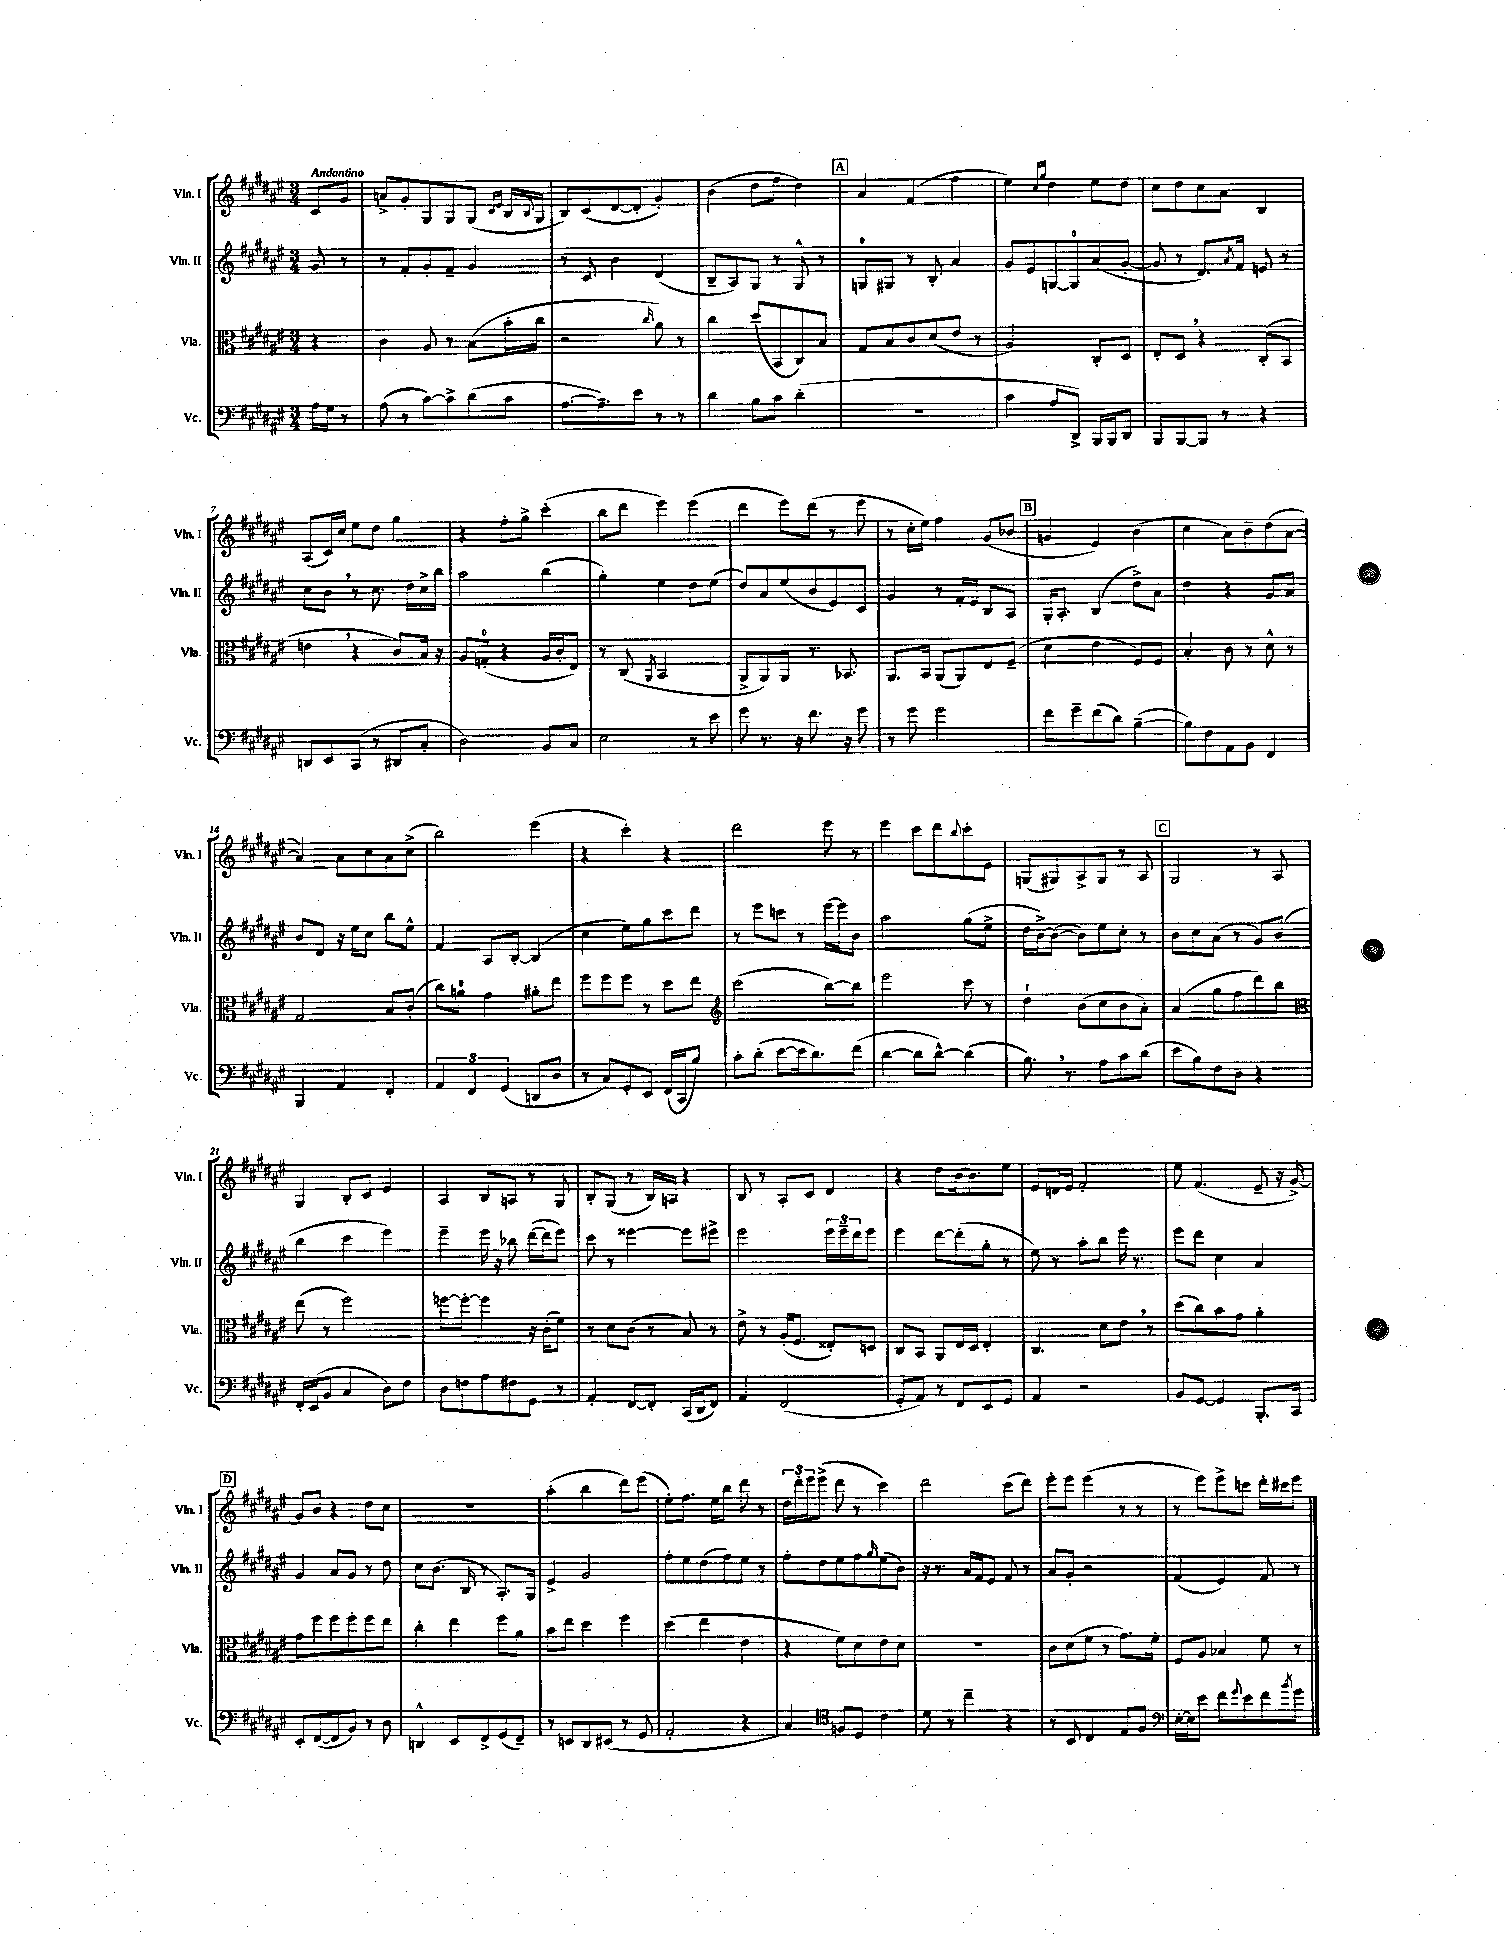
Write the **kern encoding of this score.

**kern	**kern	**kern	**kern
*staff4	*staff3	*staff2	*staff1
*clefF4	*clefC3	*clefG2	*clefG2
*k[f#c#g#d#a#e#]	*k[f#c#g#d#a#e#]	*k[f#c#g#d#a#e#]	*k[f#c#g#d#a#e#]
*M3/4	*M3/4	*M3/4	*M3/4
16A#	4r	8g#	8c#
16G#	.	.	.
8r	.	8r	8g#
=	=	=	=
(8A#	4c#	8r	8a^
8r	.	8f#'	8g#'
[8c#)	8A#	8g#'	8G#
8c#^]	8r	8f#~	8G#
(8d#	(8B	4g#	(8G#
.	.	.	16qqc#
.	.	.	16qqe#
8c#	16b'	.	16B
.	.	.	8qqB
.	16cc#	.	16G#
=	=	=	=
[8.A#	2r	8r	8B)
.	.	8c#	(8c#
8.A#~])	.	.	.
.	.	4b	[8d#
8e#	.	.	8d#']
.	16qqcc#	.	.
8r	8a#)	(4d#	4g#')
8r	8r	.	.
=	=	=	=
4d#	4cc#	8B~	(4b
.	.	8A#)	.
8B	(8dd#	8G#	8dd#
8c#	8BB	8r	8ff#
(4d#'	8C#)	8G#^^	4dd#)
.	8B	8r	.
=	=	=	=
2.r	8G#	8G	4a#
.	8B	8G#	.
.	8c#	8r	(4f#
.	(8d#	8B'	.
.	8e#	4a#	4ff#
.	8r	.	.
=	=	=	=
4c#	2A#)	8g#	4ee#)
.	.	8e#	.
.	.	.	16qqcc#
.	.	.	16qqgg#
8A#	.	[8G	4dd#
8DD#^)	.	8G]	.
16BBB	8C#'	(8a#	8ee#
16BBB	.	.	.
8DD#	8D#	[8g#'	8dd#
=	=	=	=
8BBB	8E#'	8g#]	8cc#
[8BBB	8D#	8r	8dd#
8BBB]	4r	8.d#)	8cc#
8r	.	.	8a#
.	.	8qa#	.
.	.	16f#	.
4r	(8C#'	8e	4B
.	8BB	8r	.
=	=	=	=
8DD	4e	8cc#	(8A#
8EE#	.	8b	16c#)
.	.	.	16cc#
(8CC#	4r	8r	8ee#
8r	.	8.cc#	8dd#
8DD#	8c#)	.	4gg#
.	.	16dd#	.
8C#'	16B	16cc#^	.
.	16r	16bb	.
=	=	=	=
2D#)	8A#	2aa#	4r
.	(8G'	.	.
.	4r	.	8ff#'
.	.	.	8gg#^
8BB	16A#	(4bb	(4ccc#'
.	16c#'	.	.
8C#	8E#)	.	.
=	=	=	=
2E#	8r	4gg#')	8bb
.	(8C#	.	8ddd#
.	8qAA#	.	.
.	2BB	4ee#	4eee#)
8r	.	8dd#	(4eee#
8e#	.	(8ee#	.
=	=	=	=
8g#	8AA#^	8dd#)	4ddd#
8.r	8AA#)	8a#	.
.	8AA#	(8ee#	8eee#)
16r	.	.	.
8.f#	8.r	8b	(8ddd#
.	.	8e#)	8r
16r	8.BB-	.	.
8g#	.	8c#	8eee#
=	=	=	=
8r	8.AA#	4g#	8r
8g#	.	.	16cc#'
.	16BB	.	16ee#)
2g#	(8AA#	8r	4ff#
.	8AA#)	16f#'	.
.	.	16e#	.
.	8E#	8B	(8g#
.	(8F#~	8A#	8b-
=	=	=	=
8f#	4d#	16G#'	4g
.	.	8.A#'	.
8g#~	.	.	.
(8f#	4e#	(4B	4e#)
8d#)	.	.	.
([4B~	8F#)	8dd#^)	(4b
.	8F#	8a#	.
=	=	=	=
8B])	4B'	4dd#	4cc#
8F#	.	.	.
8AA#	8c#	4r	8a#)
8BB	8r	.	8b~
4FF#	8d#^^	8g#	(8dd#
.	8r	8a#	[8a#
=	=	=	=
4BBB	2G#	8b	4a#])
.	.	8d#	.
4AA#	.	16r	8a#
.	.	16ee#	.
.	.	8cc#	8cc#
4FF#'	8B	8bb	8a#
.	(8c#'	8ee#^^	(8cc#^
=	=	=	=
6AA#	8cc#)	4f#	2bb)
.	8a	.	.
6FF#	.	.	.
.	4g#	8A#	.
(6GG#	.	.	.
.	.	[8B'	.
8DD	8a#'	(4B]	(4eee#
8D#	8ee#	.	.
=	=	=	=
8r	8ff#	4cc#	4r
8C#)	8ff#	.	.
8GG#'	8ff#	8ee#)	4ccc#')
8EE#	8r	8gg#	.
(16FF#	8dd#	8ccc#	4r
16CC#	.	.	.
8B)	8ee#	8ddd#	.
=	=	=	=
*	*clefG2	*	*
8c#'	(2ccc#	8r	2ddd#
(8d#'	.	8eee#	.
[8e#	.	8ccc	.
16e#]	.	8r	.
8.d#)	.	.	.
.	[8bb)	[16eee#	8eee#
.	.	16eee#]	.
(8f#	8bb]	8b	8r
=	=	=	=
[4d#	2eee#	2aa#	4eee#
8d#]	.	.	8ccc#
[8d#^^)	.	.	8ddd#
.	.	.	8qqbb
(4d#]	8ccc#	(8gg#	8ccc#'
.	8r	8ee#^	8e#
=	=	=	=
8.B)	4dd#`	16dd#	(8G
.	.	[16b^)	.
.	.	(8b_	8G#)
8.r	.	.	.
.	(8b	8b])	8A#^
8A#	8cc#	8ee#	8G#
8c#	8b	8cc#'	8r
(8d#	8a#')	8r	8A#
=	=	=	=
8e#	(4a#	8b	2G#
8B)	.	8cc#	.
8F#	8gg#	(8a#	.
8D#	8ff#	8r	.
4r	8ddd#)	8g#)	8r
.	8bb	(8b	8A#
=	=	=	=
*	*clefC3	*	*
16FF#'	(8ee#	4bb	4G#
(16EE#	.	.	.
8BB	8r	.	.
4C#	2ff#)	4ccc#	8B'
.	.	.	8c#
8D#)	.	4eee#)	4e#
8F#	.	.	.
=	=	=	=
8D#	[8ff	4eee#~	4A#
8F	8ff'_	.	.
8A#	4ff]	16eee#	8B
.	.	16r	.
8F#	.	8bb-	8A
8GG#	16r	([16ddd#	8r
.	(16c#'	16ddd#]	.
8r	8f#)	8eee#)	8G#
=	=	=	=
4AA#'	8r	8ccc#	8B'
.	8d#	8r	(8G#
[8FF#	(8c#	[4eee##	8r
8FF#']	8r	.	16B)
.	.	.	16A
(16CC#	8B)	8eee##]	4r
16DD#	.	.	.
8FF#)	8r	8eee#^	.
=	=	=	=
4AA#	8e#^	2eee#	8B
.	8r	.	8r
(2FF#	(16A#'	.	8A#'
.	8.F#	.	.
.	.	.	8c#
.	8E##')	24eee#	4d#
.	.	24eee#~	.
.	.	24ddd#	.
.	8D	8eee#	.
=	=	=	=
8GG#'	8C#	4eee#	4r
8AA#)	8BB	.	.
8r	8AA#	[8ddd#	8dd#
8FF#	16E#	(8ddd#']	[16b
.	16D#	.	8.b]
8EE#	4E#'	8gg#'	.
8GG#	.	8r	8ee#
=	=	=	=
4AA#	4.C#	8ee#)	8e#
.	.	8r	16d
.	.	.	16e#
2r	.	8aa#'	2f#'
.	8d#	8bb	.
.	8e#	16eee#	.
.	.	8.r	.
.	8r	.	.
=	=	=	=
8BB	(8dd#	8eee#	8ee#
[8GG#	8cc#)	8ddd#	(4.f#
4GG#]	8b	4cc#	.
.	8g#	.	.
8.BBB'	4a#'	4a#	8e#~
.	.	.	16r
16CC#	.	.	[16g#^)
=	=	=	=
8EE#'	8g#	4g#	8g#]
([8FF#	8ff#	.	8b
8FF#]	8ff#	8a#	4r
8BB)	8ff#'	8g#	.
8r	8ff#	8r	8dd#
8D#	8ee#	8dd#	8cc#
=	=	=	=
4DD^^	4cc#'	8cc#	2.r
.	.	(8.b	.
8EE#	4ee#	.	.
.	.	16B	.
8FF#^	.	8r	.
(8GG#	8ff#	8.A#')	.
8FF#~)	8a#	.	.
.	.	16G#	.
=	=	=	=
8r	8b	4e#^	(4aa#'
8EE	8ee#	.	.
8DD#	4dd#	2g#	4bb
(8EE#	.	.	.
8r	4ff#	.	8ddd#)
8GG#	.	.	(8eee#
=	=	=	=
2AA#'	(4dd#	8ff#'	8ee#')
.	.	8ee#	8.ff#
.	4ee#	(8dd#	.
.	.	.	16ee#
.	.	8ff#)	8bb
4r	4e#	8ee#	8ddd#
.	.	8r	8r
=	=	=	=
4C#)	4r	8ff#'	24dd#
.	.	.	24ddd#'
.	.	.	24eee#
.	.	8dd#	(8eee#^
*clefC4	*	*	*
8F	8f#)	8ee#	8ddd#
8D#	8d#	8ff#	8r
.	.	16qqgg#	.
4c#	8e#	(8ee#	4ccc#)
.	8d#	8b)	.
=	=	=	=
8d#	2.r	16r	2ddd#
.	.	8.r	.
8r	.	.	.
4cc#~	.	16a#	.
.	.	16f#	.
.	.	8e#	.
4r	.	8f#	(8ccc#
.	.	8r	8ddd#)
=	=	=	=
8r	8c#	8a#	8eee#'
8BB	(8d#	8g#'	8eee#
4C#	8f#	2r	(4eee#
.	8r	.	.
8E#	8.g#)	.	8r
8F#	.	.	8r
.	16f#'	.	.
=	=	=	=
*clefF4	*	*	*
[16E#'	8F#	(4f#	8r
16E#]	.	.	.
8e#	8A#	.	8eee#)
8f#	4B-	4e#)	8eee#^
8qqg#	.	.	.
8e#	.	.	8ccc
8f#	8f#	8f#	16ddd#'
.	.	.	16ccc#
8qb	.	.	.
8g#	8r	8r	8eee#
==	==	==	==
*-	*-	*-	*-
